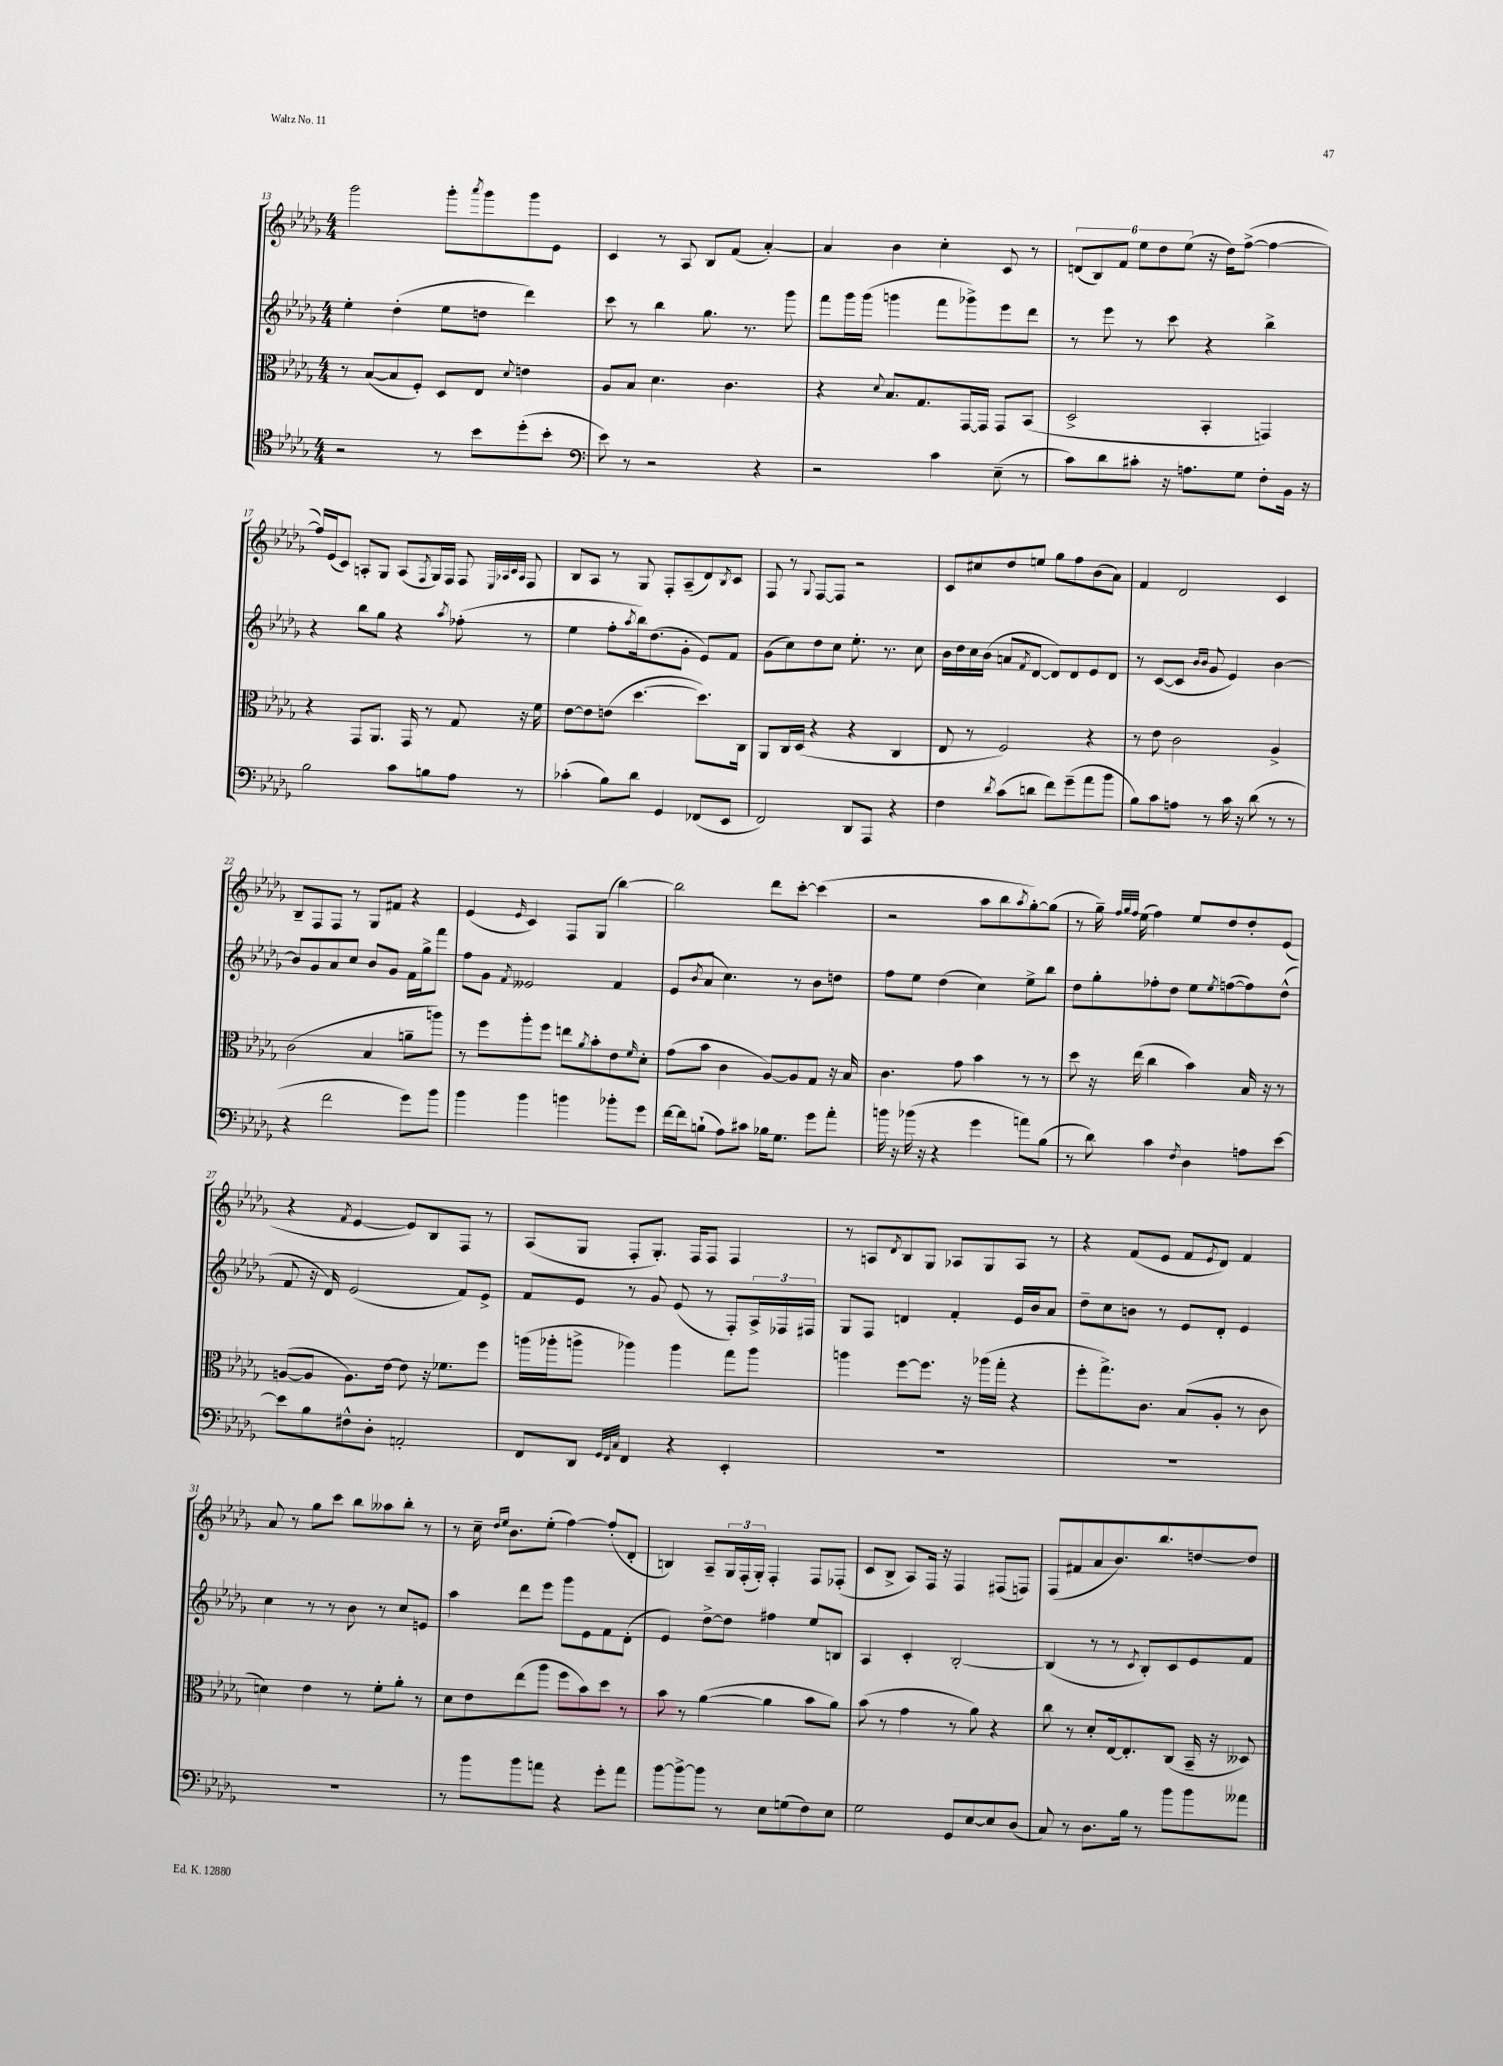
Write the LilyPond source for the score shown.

<<
\new StaffGroup <<
\new Staff = "s0" {
    \clef treble \key des \major \numericTimeSignature \time 4/4
    ges'''2 ges'''8-. \acciaccatura { aes'''8 } ges'''8 ges'''8 ees'8 |
    c'4 r8 aes8 bes8 f'8( aes'4~-.) |
    aes'4 bes'4 c''4-. c'8 r8 |
    \tuplet 6/4 { d'8( bes8) f'8 ees''8 des''8 ees''8( } r16 des''16) f''8~->( f''4~ |
    f''16) ees'16( c'8) a8-. ges8 a8( \acciaccatura { f8 } ges16) f16 f8 \grace { ees32 aes32 c'32 aes32 } f8 |
    bes8 aes8 r8 ges8 f8-. aes8--( des'8) \acciaccatura { bes8 } c'8 |
    f8 r8 \appoggiatura { ges8 } f8~ f8 r2 |
    c'8 cis''8 des''8 e''8 ges''8 f''8 bes'8( aes'8) |
    f'4 des'2 c'4 |
    bes8-- f8 f8 r8 ges8 fis'8 r4 |
    ees'4( \grace { ees'16 } c'4) f8 ges8( bes''4~) |
    bes''2 des'''8 c'''8~-. c'''4( |
    r2 aes''8 bes''8 \acciaccatura { aes''8 } ges''8~-.) ges''8( |
    r8 ges''16--) \grace { f''32 ges''32 f''32 } ees''16( f''4) ees''8 des''8 des''8-. ees'8( |
    r4 \acciaccatura { f'8 } ees'4~ ees'8) bes8 f8 r8 |
    aes8( ges8 f8-. ges8.-.) f16 f8 f4 |
    r8 a8 \acciaccatura { des'8 } bes8 ges8 aes8 ges8 aes8 r8 |
    r4 f'8( ees'8 f'8 \acciaccatura { ees'8 } des'8) f'4 |
    aes'8 r8 ges''8 c'''8 bes''8 aeses''8 bes''8-. r8 |
    r8 c''16-- \grace { des''16 ees''16 } bes'8. ees''8-.( f''4~) f''8-.( des'8-. |
    b4) aes8-- \tuplet 3/2 { ges16 f16-.( ges16-.) } f4-. f8 fes8-.( |
    c'8 bes8-> aes8) f16 r16 f4 fis8( f8) |
    f8( fis'8 aes'8 bes'8.) bes''8. d''8~ d''8 \bar "|." |
}
\new Staff = "s1" {
    \clef treble \key des \major \numericTimeSignature \time 4/4
    ees''4-. des''4-.( ees''8 d''8 des'''4) |
    c'''8 r8 bes''4 ges''8. r8. ges'''8 |
    f'''8 ges'''16 ges'''16( g'''4 f'''8 ges'''8->) ees'''8 des'''8 |
    r8 ees'''8 r8 c'''8 r4 bes''4-> |
    r4 bes''8 ges''8 r4 \acciaccatura { aes''8 } fes''8-.( r8 |
    ees''4 f''8-. \acciaccatura { aes''8 } bes''16) des''8.( ges'8-. ees'8) f'8 |
    ges'8( c''8) des''8 c''8 ees''8.-. r8. c''8 |
    bes'16 des''16 c''16 bes'16( a'8 \acciaccatura { f'8 } des'8~ des'8) des'8 ees'8 des'8 |
    r8 c'8~( c'8 \grace { bes'16 bes'16 } ges'8 ees'4) bes'4~ |
    bes'8 ges'8 aes'8 c''8 bes'8 ges'8 f'16 ges''16-> f'''8 |
    f''8 ges'8 \acciaccatura { f'8 } eeses'2 f'4 |
    ees'8( \acciaccatura { bes'8 } aes'8 c''4.) r8 bes'8 d''8 |
    f''8 ees''8 des''4( c''4) ees''8-> bes''8 |
    des''8 ges''8-. fes''8-. des''8 ees''8 \acciaccatura { ees''8 } f''8~( f''8) des''8-^( |
    f'8 r16 des'16) ees'2( f'8) ees'8-> |
    f'8 ees'8 r8 ges'8 ees'8( r8 f8-.) \tuplet 3/2 { aes16-> fes16 fis16 } |
    ges8 f8 d'4 f'4-. ees'16 bes'16 aes'8 |
    des''8-- c''8 b'8 r8 ees'8 des'8-. ees'4 |
    c''4 r8 r8 bes'8 r8 c''8 e'8 |
    aes''4 des'''8 ees'''8 ges'''8 ees'8 f'8 des'8-.( |
    ees'4) des''8~-> des''8 fis''4 ees''8 b8 |
    aes4 c'4-. bes2~-. |
    bes4( r8 r8 \acciaccatura { c'8 } bes8-.) c'8 ees'8 f'8 \bar "|." |
}
\new Staff = "s2" {
    \clef alto \key des \major \numericTimeSignature \time 4/4
    r8 bes8~( bes8 f8-.) des8 ees8 \appoggiatura { des'8 } e'4 |
    aes8 bes8 des'4. c'4. |
    r4 \appoggiatura { des'8 } bes8. ges8. ges,16~ ges,16 ges,8 bes,8( |
    des2-> bes,4-. g,4) |
    r4 ges,8 aes,8. ges,16 r8 ges8 r16 f'16 |
    ees'8~ ees'8 e'8( des''4.~ des''8.) c16 |
    aes,8 c16 des16( r4 r4 c4 |
    ees8 r8 f2) r4 |
    r8 ees'8 c'2 aes4-> |
    c'2( bes4 a'8-- a''8) |
    r8 f''8 aes''8-. f''8 e''8 \acciaccatura { aes'8 } bes'8-. ees'8 \grace { f'16 } des'8-. |
    ges'8( bes'8 c'4 aes8~) aes8 ges8 r16 bes16 |
    c'4. ges'8 bes'4 r8 r8 |
    des''8 r16 ees''16( c''4 bes'4) bes16 r16 r8 |
    a8~( a8 a8.) ees'16~ ees'8 r16 fes'8. f''8 |
    a''16( aes''16-. a''8-> aes''4) aes''4 ges''8 aes''8 |
    a''4 f''8~ f''8. r16 aes''16( ges''16-. r4 |
    f''8-. ges''8.->) c'8. bes8( aes8-. r8 c'8 |
    d'4) ees'4 r8 f'8-. aes'8-. r8 |
    des'8 ees'8 ees''8( aes''8 f''8 bes'8) des''8 r8 |
    bes'8 r8 aes'4~( aes'4 bes'8 aes'8) |
    bes'8( r8 ges'4 r8 aes'8) r4 |
    c''8 r8 des'8-. ees16~ ees8.-. c8( bes,16-- r16 deses8) \bar "|." |
}
\new Staff = "s3" {
    \clef tenor \key des \major \numericTimeSignature \time 4/4
    r2 r8 bes'8 des''8-.( bes'8-. |
    \clef bass ees'8) r8 r2 r4 |
    r2 c'4 ees8--( r8 |
    c'8) des'8 cis'8-. r16 a8. ges8 f8-. bes,16 r16 |
    bes2 c'8 b8 aes8 r8 |
    ces'4-.( bes8) des'8 ges,4 fes,8( ees,8 |
    f,2) des,8 aes,,8 r4 |
    f4 \acciaccatura { des'8 } c'8( d'8 f'8) ges'8--( aes'8 bes'8 |
    bes8) c'8 a8 r8 c'16 r16 des'8( r8 r8 |
    r4 f'2 ges'8) bes'8 |
    bes'4 bes'4 b'4 bes'8-. ges'8 |
    f'16~ f'16 b8-!( aes8) cis'8 bes16 ges8. ges'8 aes'8-. |
    b'16 r16 bes'16( r16 r4 ges'4 a'8) bes8( |
    r8 des'8) c'4 \acciaccatura { f8 } des4 a8 ees'8~ |
    ees'8 bes8 fis8-^ des8-. a,2-. |
    f,8 des,8 \grace { ges,32 f,32 c32 } f,4 r4 ees,4-. |
    R1 |
    R1 |
    R1 |
    r8 bes'8 bes'8 a'8 r4 ges'8-. a'8 |
    bes'8~ bes'8~-> bes'8 r8 ees8 g8( f8) ees8 |
    ges2 ges,8 ees8~ ees8 des8( |
    c8) r8 des8. bes16 r8 bes'8 bes'8 aeses'8 \bar "|." |
}
>>
>>
\layout { \context { \Score currentBarNumber = #13 } }
